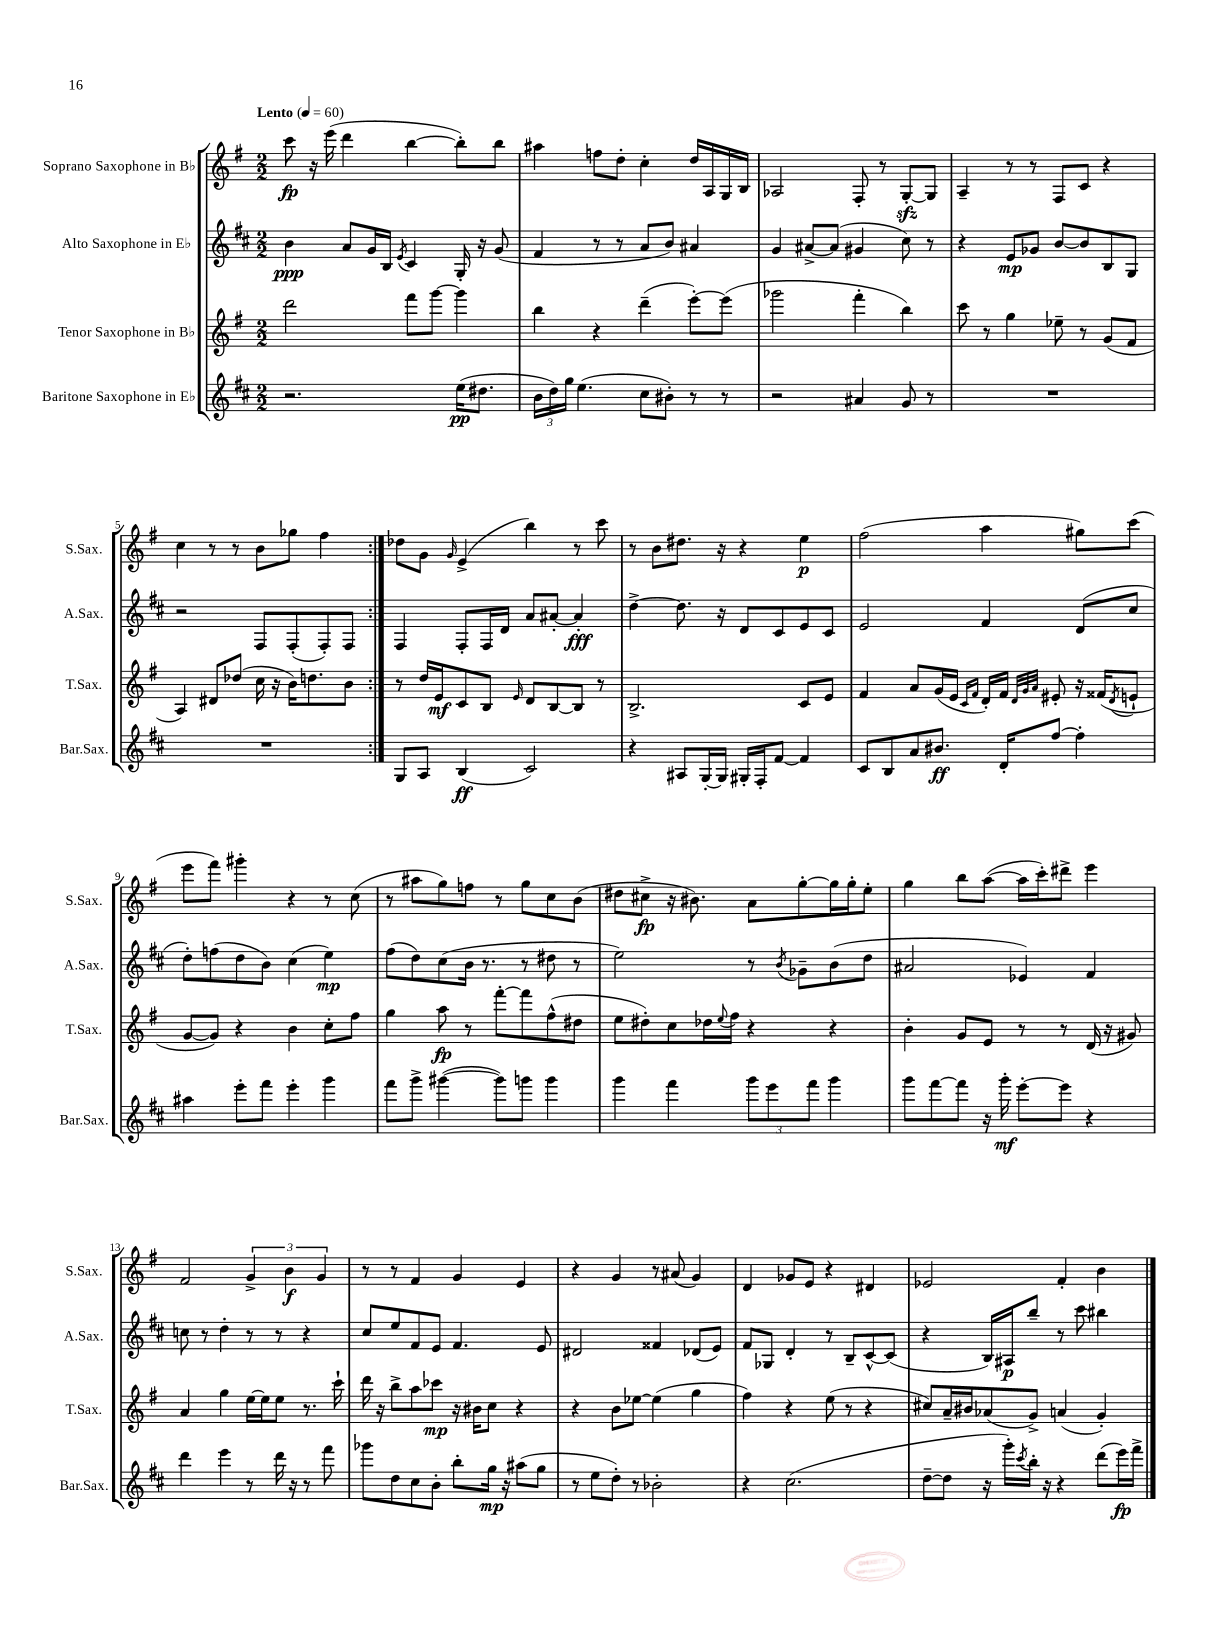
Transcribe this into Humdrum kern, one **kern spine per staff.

**kern	**dynam	**kern	**dynam	**kern	**dynam	**kern	**dynam
*part4	*part4	*part3	*part3	*part2	*part2	*part1	*part1
*staff4	*staff4	*staff3	*staff3	*staff2	*staff2	*staff1	*staff1
*I"Baritone Saxophone in E♭	*	*I"Tenor Saxophone in B♭	*	*I"Alto Saxophone in E♭	*	*I"Soprano Saxophone in B♭	*
*I'Bar.Sax.	*	*I'T.Sax.	*	*I'A.Sax.	*	*I'S.Sax.	*
*clefG2	*	*clefG2	*	*clefG2	*	*clefG2	*
*k[f#c#]	*	*k[f#]	*	*k[f#c#]	*	*k[f#]	*
*M2/2	*	*M2/2	*	*M2/2	*	*M2/2	*
*MM60	*	*MM60	*	*MM60	*	*MM60	*
=1	=1	=1	=1	=1	=1	=1	=1
!	!	!	!	!	!	!LO:TX:a:B:t=Lento	!
2.r	.	2ddd\	.	4b\	ppp	8ccc\	fp
.	.	.	.	.	.	16r	.
.	.	.	.	.	.	(16eee\	.
.	.	.	.	8a/L	.	4ddd\	.
.	.	.	.	16g/L	.	.	.
.	.	.	.	16B/JJ	.	.	.
.	.	.	.	8qe/	.	.	.
.	.	8fff#\L	.	4c#/	.	[4bb\	.
.	.	[8ggg\J	.	.	.	.	.
(16ee\KL	pp	4ggg\]	.	16G'/	.	8bb'\L])	.
8.dd#X\J	.	.	.	16r	.	.	.
.	.	.	.	(8g/	.	8bb\J	.
=2	=2	=2	=2	=2	=2	=2	=2
24b\LL	.	4bb\	.	4f#/	.	4aa#X\	.
24dd\)	.	.	.	.	.	.	.
24gg\JJ	.	.	.	.	.	.	.
(4.ee\	.	.	.	.	.	.	.
.	.	4r	.	8r	.	8ffn\L	.
.	.	.	.	8r	.	8dd'\J	.
8cc#\L	.	(4ddd~\	.	8a/L	.	4cc'\	.
8b#X'\J)	.	.	.	8b/J)	.	.	.
8r	.	[8eee'\L)	.	4a#X/	.	16dd/LL	.
.	.	.	.	.	.	16A/	.
8r	.	(8eee\J]	.	.	.	16G/	.
.	.	.	.	.	.	16B/JJ	.
=3	=3	=3	=3	=3	=3	=3	=3
2r	.	2ggg-X\	.	4g/	.	2A-X/	.
.	.	.	.	[8a#X^/L	.	.	.
.	.	.	.	(8a#/J]	.	.	.
4a#X/	.	4fff#'\	.	4g#X/	.	8F#'/	.
.	.	.	.	.	.	8r	.
8g/	.	4bb\)	.	8cc#\)	.	[8Gzz'/L	.
8r	.	.	.	8r	.	8G/J]	.
=4	=4	=4	=4	=4	=4	=4	=4
1r	.	8ccc\	.	4r	.	4A~/	.
.	.	8r	.	.	.	.	.
.	.	4gg\	.	8e/L	mp	8r	.
.	.	.	.	8g-X/J	.	8r	.
.	.	8ee-X~\	.	[8b/L	.	8F#/L	.
.	.	8r	.	8b/]	.	8c/J	.
.	.	(8g/L	.	8B/	.	4r	.
.	.	8f#/J	.	8G/J	.	.	.
!!LO:LB:g=z
=5	=5	=5	=5	=5	=5	=5	=5
1r	.	4A/)	.	2r	.	4cc\	.
.	.	8d#X/L	.	.	.	8r	.
.	.	(8dd-X/J	.	.	.	8r	.
.	.	16cc\	.	8F#/L	.	8b\L	.
.	.	16r	.	.	.	.	.
.	.	16b\KL)	.	(8F#'/	.	8gg-X\J	.
.	.	8.ddn\	.	.	.	.	.
.	.	.	.	8F#'/)	.	4ff#\	.
.	.	8b\J	.	8F#/J	.	.	.
=6:|!	=6:|!	=6:|!	=6:|!	=6:|!	=6:|!	=6:|!	=6:|!
8G/L	.	8r	.	4F#/	.	8dd-X\L	.
8A/J	.	16dd/LL	.	.	.	8g\J	.
.	.	16e/J	mf	.	.	.	.
.	.	.	.	.	.	16qqg/	.
(4B/	ff	8c/	.	8F#'/L	.	(4e^/	.
.	.	8B/J	.	16F#/L	.	.	.
.	.	.	.	16d/JJ	.	.	.
.	.	16qqe/	.	.	.	.	.
2c#/)	.	8d/L	.	8a/L	.	4bb\)	.
.	.	[8B/	.	[8a#X'/J	.	.	.
.	.	8B/J]	.	4a#'/]	fff	8r	.
.	.	8r	.	.	.	8ccc\	.
=7	=7	=7	=7	=7	=7	=7	=7
4r	.	2.B^/	.	[4dd^\	.	8r	.
.	.	.	.	.	.	8b\L	.
8A#X/L	.	.	.	8.dd\]	.	8.dd#X\J	.
[16G'/L	.	.	.	.	.	.	.
16G/JJ]	.	.	.	16r	.	16r	.
16G#X'/LL	.	.	.	8d/L	.	4r	.
16F#'/J	.	.	.	.	.	.	.
[8f#/J	.	.	.	8c#/	.	.	.
4f#/]	.	8c/L	.	8e/	.	4ee\	p
.	.	8e/J	.	8c#/J	.	.	.
=8	=8	=8	=8	=8	=8	=8	=8
8c#/L	.	4f#/	.	2e/	.	(2ff#\	.
8B/	.	.	.	.	.	.	.
8a/	.	8a/L	.	.	.	.	.
8.b#X/J	ff	(16g/L	.	.	.	.	.
.	.	16e/JJ	.	.	.	.	.
.	.	16qqc/LL	.	.	.	.	.
.	.	16qqf#/JJ	.	.	.	.	.
.	.	16d'/LL)	.	4f#/	.	4aa\	.
16d'/KL	.	16f#/JJ	.	.	.	.	.
.	.	32qqd/LLL	.	.	.	.	.
.	.	32qqg/	.	.	.	.	.
.	.	32qqa/JJJ	.	.	.	.	.
[8ff#/J	.	8e#X'/	.	.	.	.	.
4ff#'\]	.	16r	.	(8d/L	.	8gg#X\L)	.
.	.	(16f##X/KL	.	.	.	.	.
.	.	8qd/	.	.	.	.	.
.	.	8en`/J	.	8cc#/J	.	(8ccc\J	.
!!LO:LB:g=z
=9	=9	=9	=9	=9	=9	=9	=9
4aa#X\	.	[8g/L	.	8dd'\L)	.	8eee\L	.
.	.	8g/J])	.	(8ffn\	.	8fff#\J)	.
8eee'\L	.	4r	.	8dd\	.	4ggg#X'\	.
8fff#\J	.	.	.	8b\J)	.	.	.
4eee'\	.	4b\	.	(4cc#\	.	4r	.
4ggg\	.	8cc'\L	.	4ee\)	mp	8r	.
.	.	8ff#\J	.	.	.	(8cc\	.
=10	=10	=10	=10	=10	=10	=10	=10
8fff#\L	.	4gg\	.	(8ff#\L	.	8r	.
8ggg^\J	.	.	.	8dd\)	.	8aa#X\L	.
([4ggg#X\	.	8aa\	fp	(8cc#\	.	8gg\)	.
.	.	8r	.	16b\Jk	.	8ffn\J	.
.	.	.	.	8.r	.	.	.
8ggg#\L])	.	[8fff#'\L	.	.	.	8r	.
8gggn\J	.	8fff#\]	.	8r	.	8gg\L	.
4ggg\	.	(8ff#^^\	.	8dd#X\	.	8cc\	.
.	.	8dd#X\J	.	8r	.	(8b\J	.
=11	=11	=11	=11	=11	=11	=11	=11
4ggg\	.	8ee\L	.	2ee\)	.	8dd#X\L	.
.	.	8dd#X'\)	.	.	.	8cc#X^\J	fp
4fff#\	.	8cc\	.	.	.	16r	.
.	.	.	.	.	.	8.b#X\)	.
.	.	16dd-X\L	.	.	.	.	.
.	.	8qqee/	.	.	.	.	.
.	.	16ff#\JJ	.	.	.	.	.
12ggg\L	.	4r	.	8r	.	8a\L	.
12eee\	.	.	.	.	.	.	.
.	.	.	.	8qb/	.	.	.
.	.	.	.	8g-X~\L	.	[8gg'\	.
12fff#\J	.	.	.	.	.	.	.
4ggg\	.	4r	.	(8b\	.	16gg\L]	.
.	.	.	.	.	.	16gg'\J	.
.	.	.	.	8dd\J	.	8ee'\J	.
=12	=12	=12	=12	=12	=12	=12	=12
8ggg\L	.	4b'\	.	2a#X/	.	4gg\	.
[8fff#\	.	.	.	.	.	.	.
8fff#\J]	.	8g/L	.	.	.	8bb\L	.
16r	.	8e/J	.	.	.	([8aa\J	.
16ggg'\	mf	.	.	.	.	.	.
[8eee'\L	.	8r	.	4e-X/)	.	16aa\LL]	.
.	.	.	.	.	.	16ccc'\J)	.
8eee\J]	.	8r	.	.	.	8ddd#X^\J	.
4r	.	(16d/	.	4f#/	.	4eee\	.
.	.	16r	.	.	.	.	.
.	.	8g#X/)	.	.	.	.	.
!!LO:LB:g=z
=13	=13	=13	=13	=13	=13	=13	=13
4ddd\	.	4a/	.	8ccn\	.	2f#/	.
.	.	.	.	8r	.	.	.
4eee\	.	4gg\	.	4dd'\	.	.	.
8r	.	[16ee\LL	.	8r	.	6g^/	.
.	.	16ee\J]	.	.	.	.	.
16ddd\	.	8ee\J	.	8r	.	.	.
.	.	.	.	.	.	6b\	f
16r	.	.	.	.	.	.	.
8r	.	8.r	.	4r	.	.	.
.	.	.	.	.	.	6g/	.
8fff#\	.	.	.	.	.	.	.
.	.	16ccc`\	.	.	.	.	.
=14	=14	=14	=14	=14	=14	=14	=14
8ggg-X\L	.	16ddd\	.	8cc#/L	.	8r	.
.	.	16r	.	.	.	.	.
8dd\	.	8bb^\L	.	8ee/	.	8r	.
8cc#\	.	8aa\	.	8f#/	.	4f#/	.
8b'\J	.	8ccc-X\J	mp	8e/J	.	.	.
8bb'\L	.	16r	.	4.f#/	.	4g/	.
.	.	16b#X\KL	.	.	.	.	.
16gg\Jk	mp	8cc\J	.	.	.	.	.
16r	.	.	.	.	.	.	.
(8aa#X\L	.	4r	.	.	.	4e/	.
8gg\J	.	.	.	8e/	.	.	.
=15	=15	=15	=15	=15	=15	=15	=15
8r	.	4r	.	2d#X/	.	4r	.
8ee\L	.	.	.	.	.	.	.
8dd'\J)	.	8b\L	.	.	.	4g/	.
8r	.	[8ee-X\J	.	.	.	.	.
2b-X'\	.	(4ee-\]	.	4f##X/	.	8r	.
.	.	.	.	.	.	(8a#X/	.
.	.	4gg\	.	(8d-X/L	.	4g/)	.
.	.	.	.	8e/J)	.	.	.
=16	=16	=16	=16	=16	=16	=16	=16
4r	.	4ff#\)	.	8f#/L	.	4d/	.
.	.	.	.	8G-X/J	.	.	.
(2.cc#\	.	4r	.	4d'/	.	8g-X/L	.
.	.	.	.	.	.	8e/J	.
.	.	(8ee\	.	8r	.	4r	.
.	.	8r	.	8B~/L	.	.	.
.	.	4r	.	[8c#^^/	.	4d#X/	.
.	.	.	.	(8c#/J]	.	.	.
=17	=17	=17	=17	=17	=17	=17	=17
[8dd~\L	.	8cc#X/L)	.	4r	.	2e-X/	.
8dd\J]	.	16a~/L	.	.	.	.	.
.	.	16b#X/J	.	.	.	.	.
16r	.	(8a-X/	.	16B/LL)	.	.	.
16ggg'\LL)	.	.	.	16A#X/J	p	.	.
8qccc#/	.	.	.	.	.	.	.
16bb'\JJ	.	8g^/J)	.	8bb~/J	.	.	.
16r	.	.	.	.	.	.	.
4r	.	(4an/	.	8r	.	4f#'/	.
.	.	.	.	8ccc#\	.	.	.
(8ddd\L	.	4g'/)	.	4bb#X\	.	4b\	.
16eee\L)	fp	.	.	.	.	.	.
16fff#^\JJ	.	.	.	.	.	.	.
==	==	==	==	==	==	==	==
*-	*-	*-	*-	*-	*-	*-	*-
